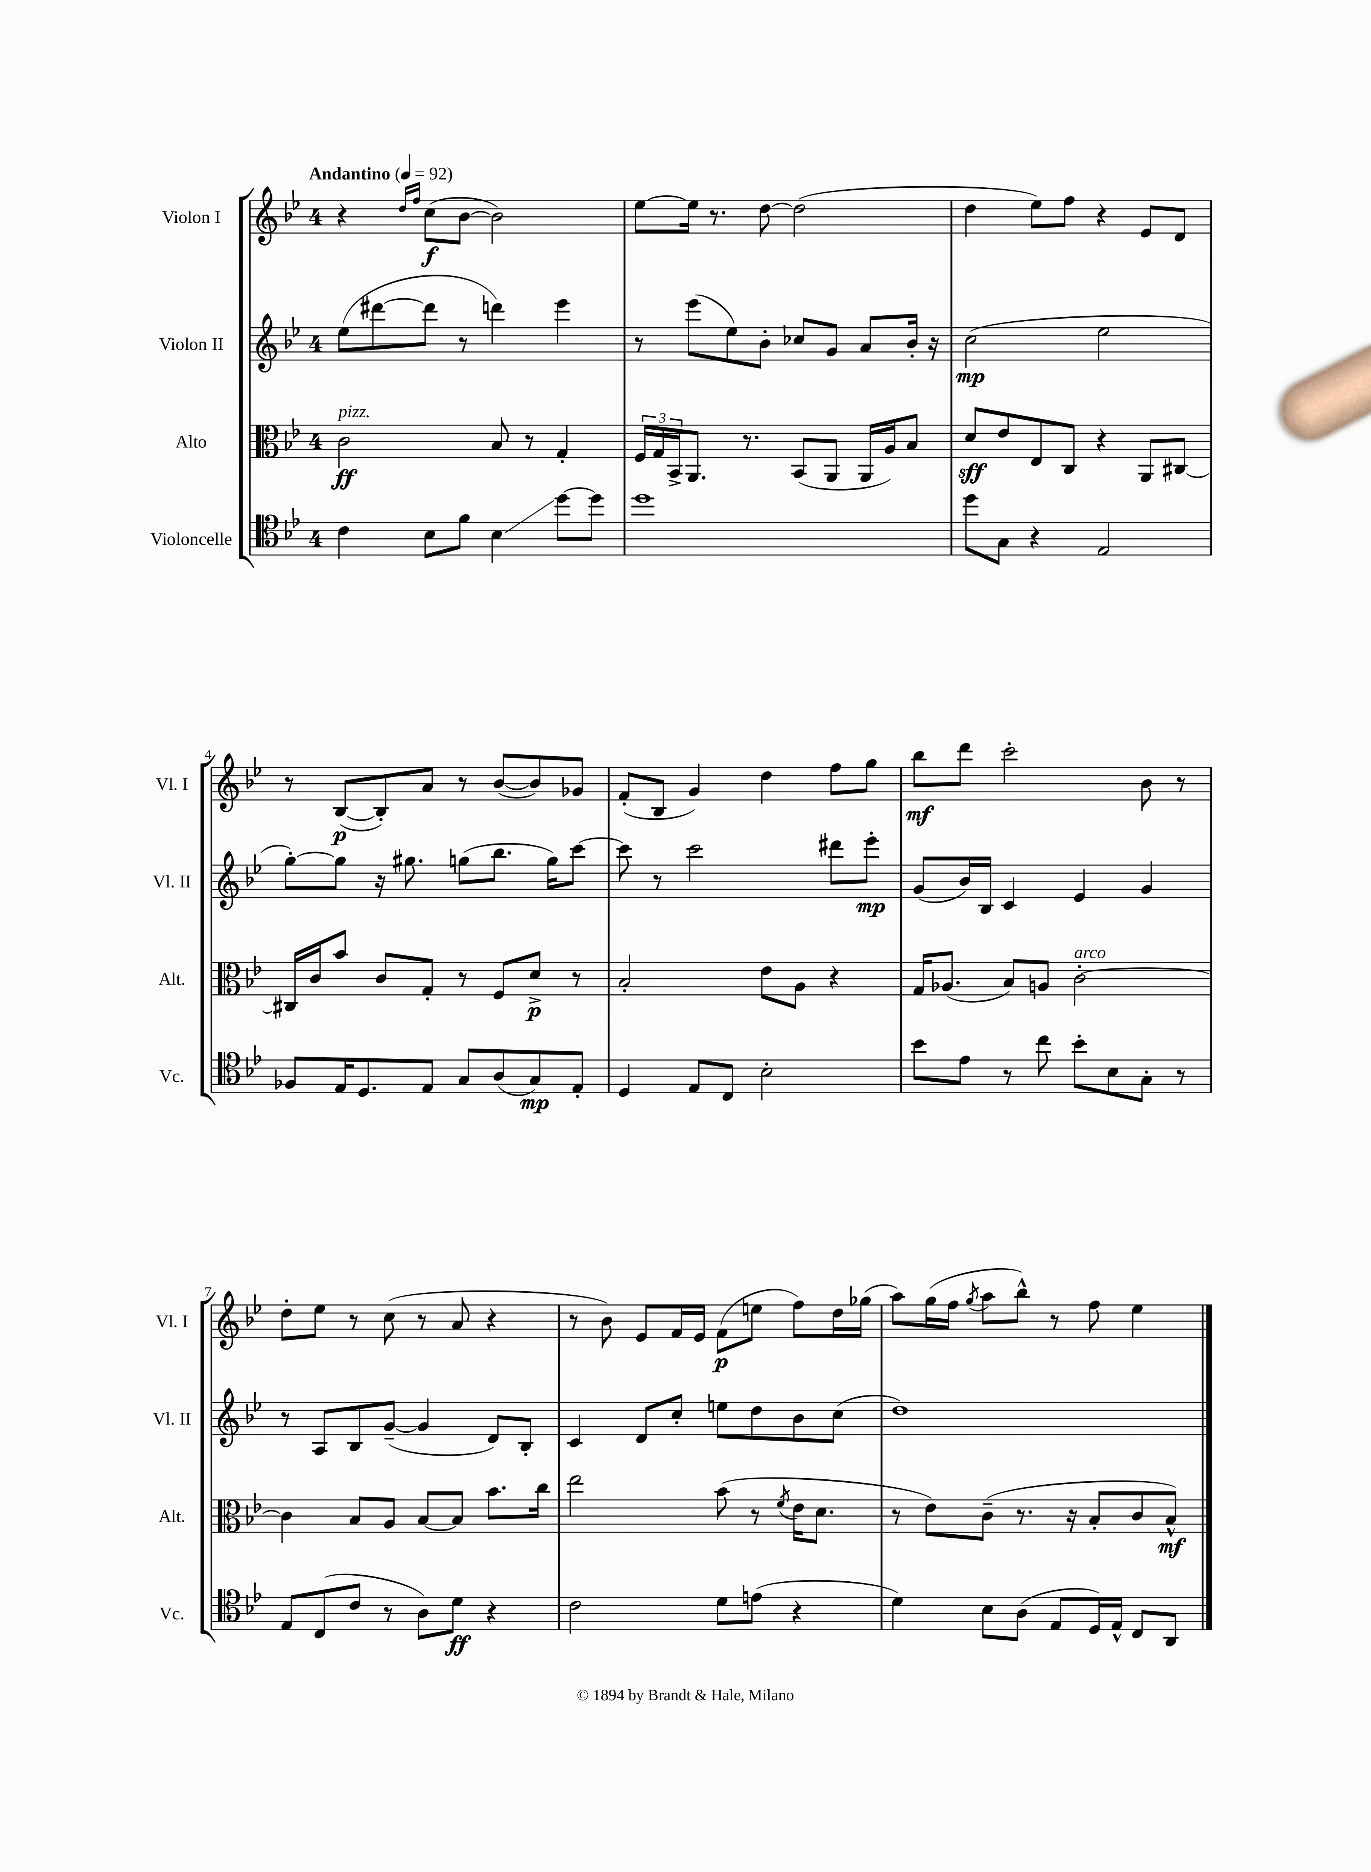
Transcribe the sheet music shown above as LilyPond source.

<<
\new StaffGroup <<
\new Staff = "s0" \with { instrumentName = "Violon I" shortInstrumentName = "Vl. I" } {
    \clef treble \key bes \major \once \override Staff.TimeSignature.style = #'single-digit \time 4/4 \tempo "Andantino" 4 = 92
    r4 \grace { d''16 f''16 } c''8\f( bes'8~ bes'2) |
    ees''8~ ees''16 r8. d''8~ d''2( |
    d''4 ees''8) f''8 r4 ees'8 d'8 |
    r8 bes8~\p( bes8-.) a'8 r8 bes'8~( bes'8) ges'8 |
    f'8-.( bes8 g'4) d''4 f''8 g''8 |
    bes''8\mf d'''8 c'''2-. bes'8 r8 |
    d''8-. ees''8 r8 c''8( r8 a'8 r4 |
    r8 bes'8) ees'8 f'16 ees'16 f'8\p( e''8 f''8) d''16 ges''16( |
    a''8) g''16( f''16 \acciaccatura { g''8 } a''8 bes''8-^) r8 f''8 ees''4 \bar "|." |
}
\new Staff = "s1" \with { instrumentName = "Violon II" shortInstrumentName = "Vl. II" } {
    \clef treble \key bes \major \once \override Staff.TimeSignature.style = #'single-digit \time 4/4
    ees''8( dis'''8~ dis'''8 r8 d'''4) ees'''4 |
    r8 ees'''8( ees''8) bes'8-. ces''8 g'8 a'8 bes'16-. r16 |
    c''2\mp( ees''2 |
    g''8~-.) g''8 r16 gis''8. g''8( bes''8. g''16) c'''8~ |
    c'''8 r8 c'''2 dis'''8 ees'''8-.\mp |
    g'8( bes'16) bes16 c'4 ees'4 g'4 |
    r8 a8 bes8 g'8~--( g'4 d'8) bes8-. |
    c'4 d'8 c''8-. e''8 d''8 bes'8 c''8( |
    d''1) \bar "|." |
}
\new Staff = "s2" \with { instrumentName = "Alto" shortInstrumentName = "Alt." } {
    \clef alto \key bes \major \once \override Staff.TimeSignature.style = #'single-digit \time 4/4
    c'2\ff^\markup { \italic "pizz." } bes8 r8 g4-. |
    \tuplet 3/2 { f16 g16 bes,16-> } a,8. r8. bes,8( a,8 a,16 a16) bes8 |
    d'8\sff ees'8 ees8 c8 r4 a,8 cis8~ |
    cis16 c'16 bes'8 c'8 g8-. r8 f8 d'8->\p r8 |
    bes2-. ees'8 a8 r4 |
    g16 aes8.( bes8) a8 c'2~-.^\markup { \italic "arco" } |
    c'4 bes8 a8 bes8~ bes8 bes'8. c''16 |
    ees''2 bes'8( r8 \acciaccatura { f'8 } ees'16 d'8. |
    r8 ees'8) c'8--( r8. r16 bes8-. c'8 bes8-^\mf) \bar "|." |
}
\new Staff = "s3" \with { instrumentName = "Violoncelle" shortInstrumentName = "Vc." } {
    \clef tenor \key bes \major \once \override Staff.TimeSignature.style = #'single-digit \time 4/4
    c'4 bes8 f'8 bes4\glissando d''8~ d''8 |
    d''1 |
    d''8 g8 r4 ees2 |
    fes8 ees16 d8. ees8 g8 a8( g8\mp) ees8-. |
    d4 ees8 c8 bes2-. |
    bes'8 ees'8 r8 c''8 bes'8-. bes8 g8-. r8 |
    ees8 c8( c'8 r8 a8) d'8\ff r4 |
    c'2 d'8 e'8( r4 |
    d'4) bes8 a8( ees8 d16) ees16-^ c8 a,8 \bar "|." |
}
>>
>>
